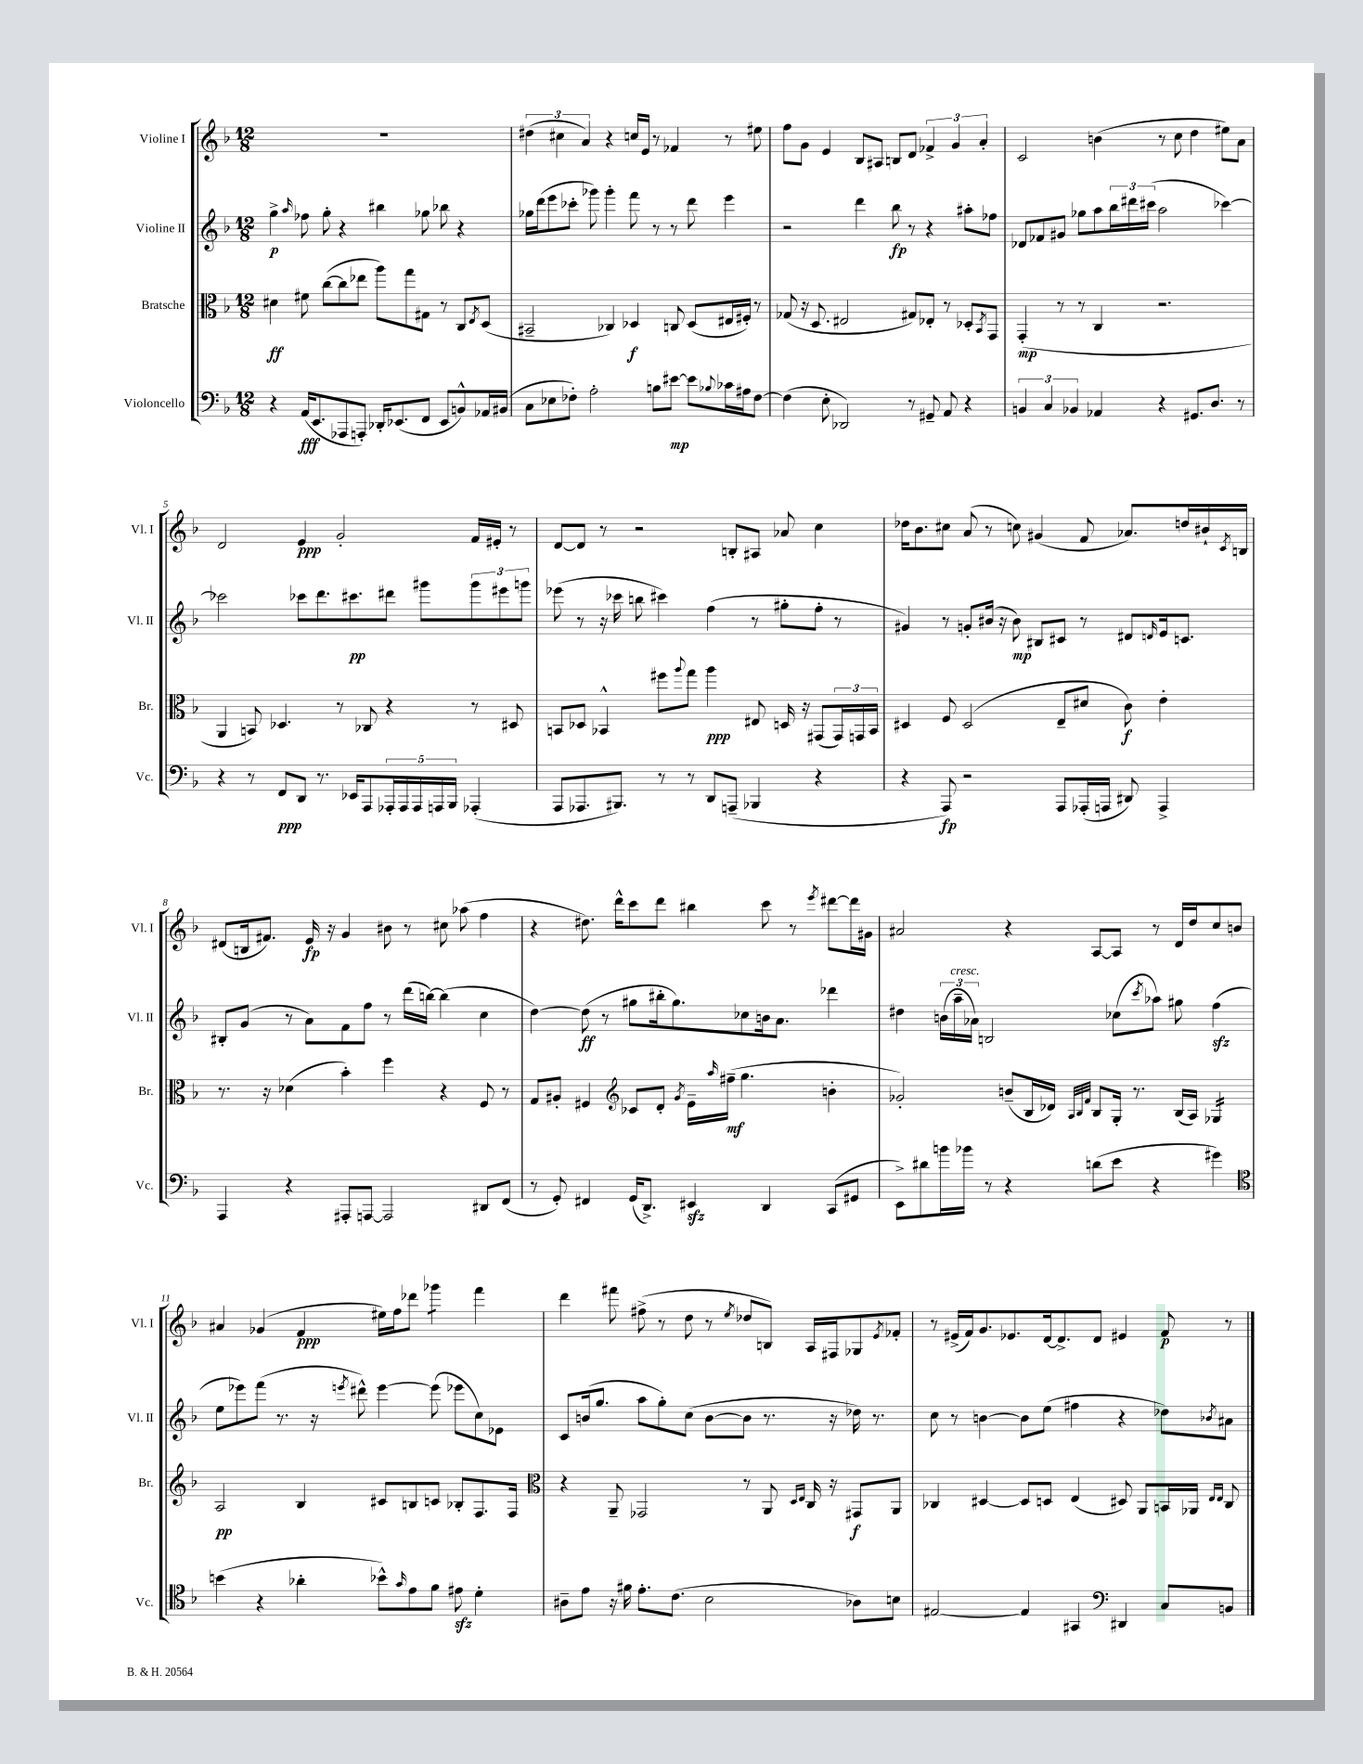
<<
\new StaffGroup <<
\new Staff = "s0" \with { instrumentName = "Violine I" shortInstrumentName = "Vl. I" } {
    \clef treble \key f \major \numericTimeSignature \time 12/8
    R1. |
    \tuplet 3/2 { dis''4( cis''4 a'4) } r4 c''16 e'16 r8 fes'4 r8 eis''8 |
    f''8 g'8 e'4 bes8 ais8 b8 d'8 \tuplet 3/2 { fes'4-> g'4 a'4-. } |
    c'2 b'4( r8 c''8 d''4 eis''8) a'8 |
    d'2 e'4\ppp g'2-. f'16 eis'16-. r8 |
    d'8~ d'8 r8 r2 b8-. ais8 aes'8 c''4 |
    des''16 bes'8. cis''8 a'8( r8 c''8) gis'4( f'8 aes'8.) d''16 bis'16-! \acciaccatura { c'8 } b16 |
    dis'8( b16 fis'8.) e'16\fp r16 g'4 bis'8 r8 cis''8 aes''8( f''4 |
    r4 dis''8.) d'''16-^ c'''8 d'''8 bis''4 c'''8 r8 \acciaccatura { e'''8 } dis'''8~ dis'''16 gis'16 |
    ais'2 r4 a8~ a8 r8 d'16 d''16 c''8 b'8 |
    ais'4 ges'4( f'4\ppp eis''16) f''16 des'''8 ges'''4:8 f'''4 |
    d'''4 fis'''8 fis''8->( r8 d''8 r8 \acciaccatura { e''8 } des''8 b8) a16 fis16 ges8 \acciaccatura { e'8 } fes'8-. |
    r8 eis'16->( f'16) g'8. ees'8. d'16~ d'8.-> d'8 eis'4 f'8\p r8 \bar "|." |
}
\new Staff = "s1" \with { instrumentName = "Violine II" shortInstrumentName = "Vl. II" } {
    \clef treble \key f \major \numericTimeSignature \time 12/8
    g''4->\p \grace { a''16 } fes''8 g''8-. r4 bis''4 ges''8 bes''8 r4 |
    ges''16 d'''16( e'''8 ces'''8-. ges'''8) ges'''4-. f'''8 r8 r8 d'''8 e'''4 |
    r2 d'''4 bes''8\fp r8 r4 ais''8-. fes''8 |
    des'8 fes'8 gis'8 ges''8 a''8 \tuplet 3/2 { bes''16 dis'''16 cis'''16( } a''2 ces'''4~) |
    ces'''2 ces'''8 d'''8. cis'''8.\pp dis'''8 gis'''8 \tuplet 3/2 { gis'''8 eis'''8 g'''8 } |
    ees'''8( r8 r16 ces'''16 b''8 cis'''4) f''4( r8 gis''8-. f''8-. r8 |
    gis'4) r8 g'8-. bis'16( r16 bis'8\mp) bis8 cis'8 r8 dis'8 \grace { d'16 } e'16 c'8. |
    bis8-. g'8( r8 a'8) f'8 f''8 r8 d'''16( b''16~) b''4( c''4 |
    d''4~) d''8\ff( r8 gis''8 bis''16-. gis''8.) ces''8 b'16 a'8. des'''4 |
    dis''4 \tuplet 3/2 { b'16( a''16--^\markup { \italic "cresc." } aes'16) } b2 ces''8( \acciaccatura { c'''8 } aes''8) gis''8 f''4\sfz( |
    e''8 ees'''8) f'''8( r8. r16 \acciaccatura { e'''8 } dis'''8-^) e'''4~ e'''8( ees'''8 c''8) ees'8 |
    c'8 b'16( g''8. a''8 g''8-.) c''8( b'8~ b'8 r8. r16 des''16) r8. |
    c''8 r8 b'4~ b'8 e''8( fis''4 r4 des''8) \acciaccatura { bes'8 } ais'8 \bar "|." |
}
\new Staff = "s2" \with { instrumentName = "Bratsche" shortInstrumentName = "Br." } {
    \clef alto \key f \major \numericTimeSignature \time 12/8
    dis'4\ff fis'8 c''8~( c''8 ees''8 a''8) g''8 gis8 r8 c8 \acciaccatura { e8 } d8( |
    bis,2-- ces4) des4\f c8 des8( eis16 fis16-.) r8 |
    ges8( r16 d8. eis2 gis8) ees8-. r8 des8-. \acciaccatura { bes,8 } g,8 |
    g,4-.\mp( r8 r8 c4 r2. |
    a,4 b,8) des4. r8 ces8 r4 r8 dis8 |
    b,8 des8 bes,4-^ fis''8 \appoggiatura { a''8 } g''8 a''4\ppp eis8 d16 r16 gis,8( \tuplet 3/2 { gis,16) g,16 bes,16 } |
    dis4 f8 dis2( e8-- dis'8 c'8\f) e'4-. |
    r8. r16 des'4( bes'4-.) f''4 r4 f8 r8 |
    g8 ais8-. fis4 \clef treble ces'8 d'8-. \acciaccatura { g'8 } e'16-- \grace { a''16 } fis''16--\mf( g''4. b'4-. |
    ges'2-.) b'8--( bes16 des'16) \grace { a32 bes32 f'32 } bes8 g16-. r8. bes16( a16) ges4:16 |
    a2\pp bes4 cis'8 b8 c'8 bes8-. f8. f16 |
    \clef alto r4 a,8-- ges,2 r8 a,8 \grace { d16 e16 } c16 r16 gis,8\f a,8 |
    ces4 dis4~ dis8 d8 e4( dis8) a,8 b,16 aes,16 \grace { e16 e16 } ces8 \bar "|." |
}
\new Staff = "s3" \with { instrumentName = "Violoncello" shortInstrumentName = "Vc." } {
    \clef bass \key f \major \numericTimeSignature \time 12/8
    r4 a,16\fff( e,8. aes,,8 a,,8-.) des,16-. ees,8.( f,8 ees,8 b,8-^) aes,16 bis,16( |
    c8 ees8 fes8-.) a2-. b8 eis'8~\mp eis'8 \appoggiatura { bes8 } ces'16 ais16 fes8~ |
    fes4( e8-. des,2) r8 gis,8-- a,8 r4 |
    \tuplet 3/2 { b,4 c4 bes,4 } aes,4 r4 gis,8. d8. r8 |
    r4 r8 f,8\ppp d,8 r8. ees,16 a,,8 \tuplet 5/4 { aes,,16-. aes,,16 aes,,16 a,,16 bes,,16 } aes,,4-.( |
    a,,8 aes,,8. bis,,8.) r8 r8 d,8 a,,8--( bes,,4 r4 |
    r4 a,,8\fp) r2 a,,8 aes,,16-.( a,,16 dis,8) a,,4-> |
    a,,4 r4 ais,,8-. a,,8~ a,,2 dis,8 f,8( |
    r8 g,8-.) fis,4 g,16( d,8.->) eis,4\sfz d,4 c,8( gis,8 |
    e,8->) dis'8 b'16 bes'16 r8 r4 d'8( e'8 r4 gis'4) |
    \clef tenor b'4( r4 aes'4-. bes'8-^) \grace { g'16 } e'8 f'8 eis'8\sfz d'4-. |
    ais8-- e'8 r16 fis'16 e'8.-. c'8.( bes2 aes8) b8 |
    eis2~ eis4 gis,4 \clef bass dis,4 c8 b,8 \bar "|." |
}
>>
>>
